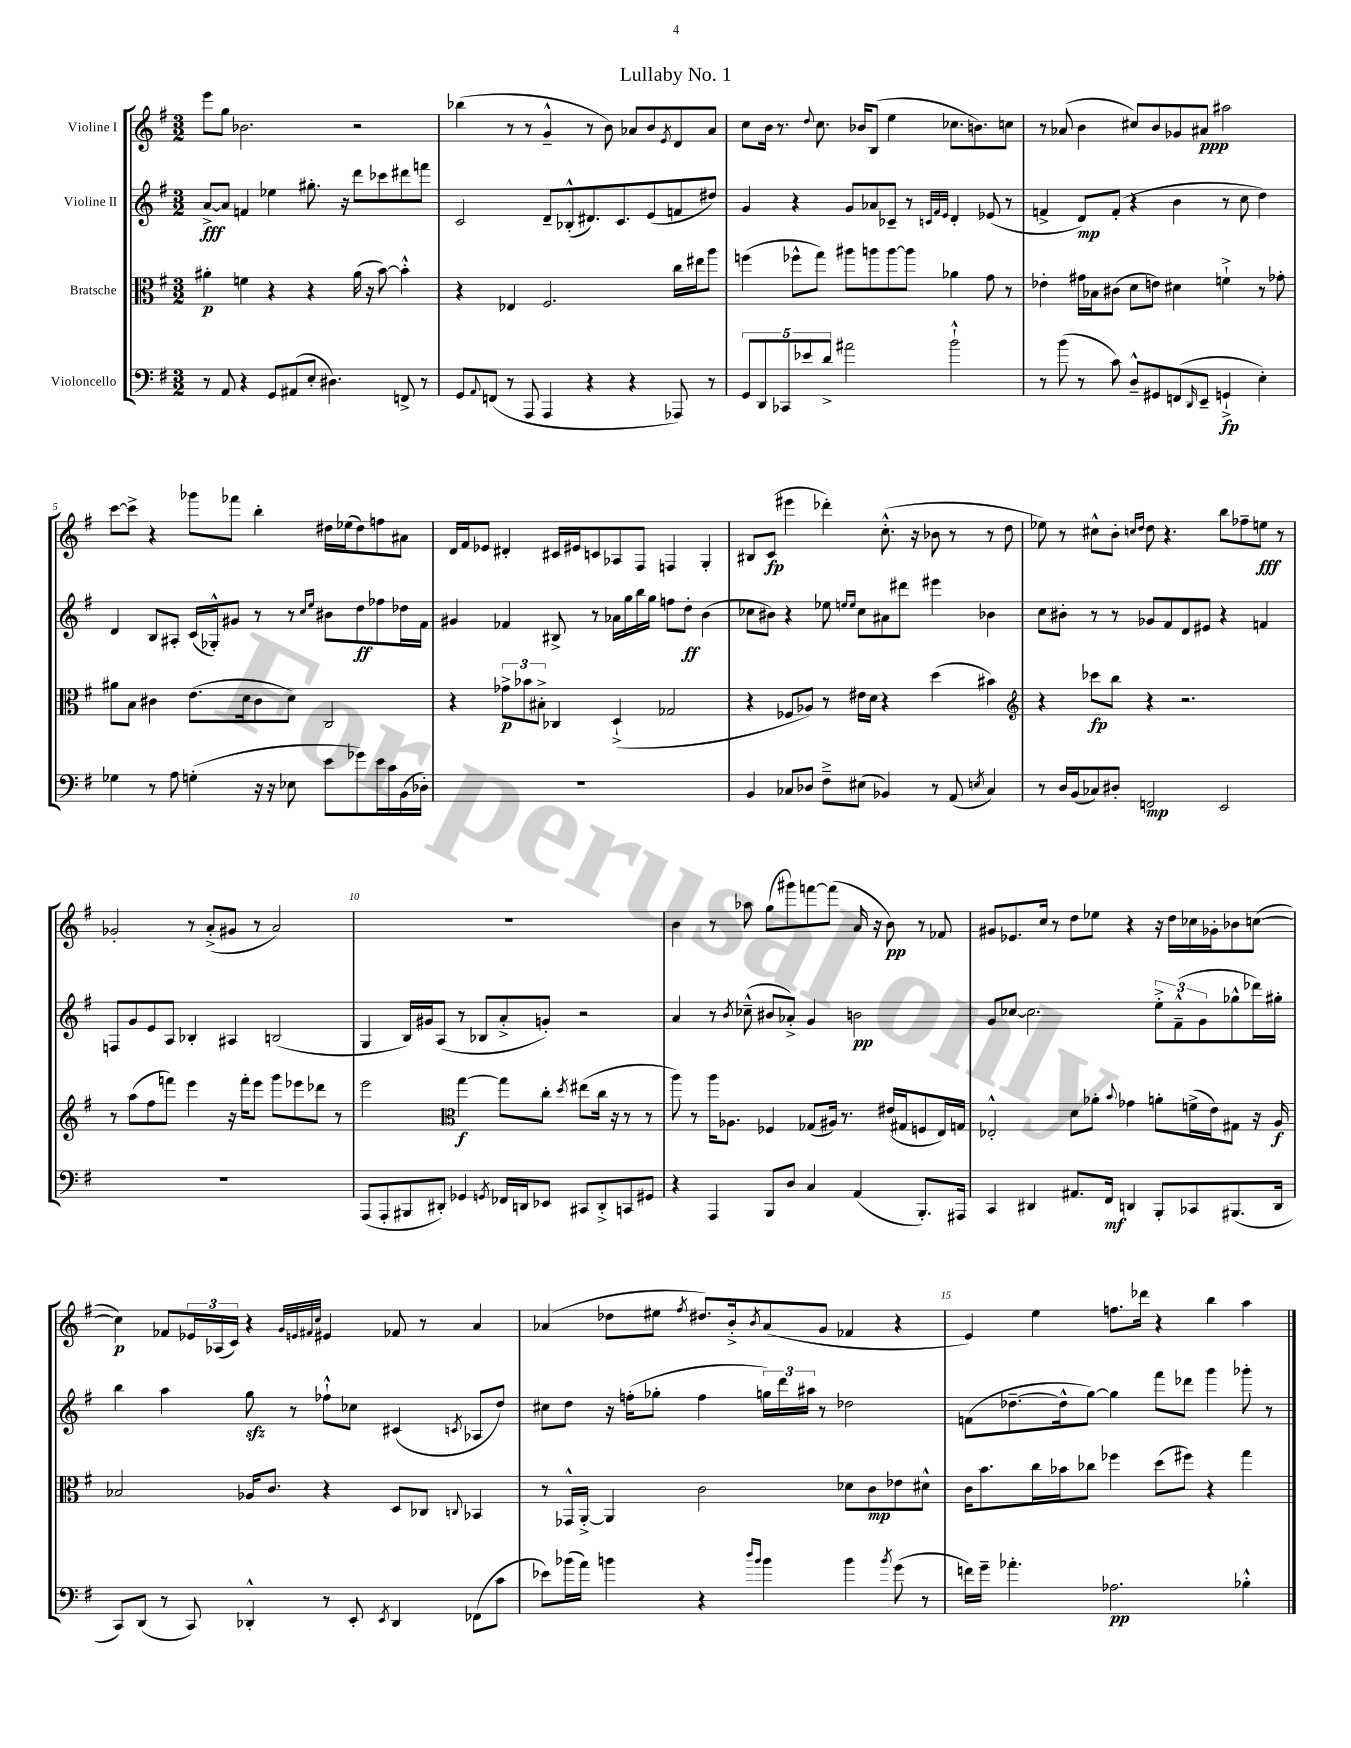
\header { title = "Lullaby No. 1" }
<<
\new StaffGroup <<
\new Staff = "s0" \with { instrumentName = "Violine I" } {
    \clef treble \key g \major \numericTimeSignature \time 3/2
    e'''8 g''8 bes'2. r2 |
    bes''4( r8 r8 g'4---^ r8 b'8) aes'8 b'8 \acciaccatura { e'8 } d'8 aes'8 |
    c''8 b'16 r8. \appoggiatura { d''8 } c''8. bes'16 b8( e''4 ces''8. b'8.) c''8 |
    r8 aes'8( b'4 cis''8) b'8 ges'8 ais'8\ppp ais''2 |
    c'''8~ c'''8-> r4 ges'''8 fes'''8 b''4-. dis''16 ees''16( dis''8) f''8 ais'8 |
    d'16 fis'16 ees'8 dis'4-. cis'16 eis'16 c'8 aes8 fis8 f4 g4-. |
    bis8 c'8\fp( eis'''4 des'''4-.) c''8.-.-^( r16 bes'8 r8 r8 d''8 |
    ees''8) r8 cis''8-^ b'8-. \grace { c''16 d''16 } d''8 r4. b''8 fes''8-- e''8\fff r8 |
    ges'2-. r8 a'8-.->( gis'8 r8 a'2) |
    R1. |
    b'4 r8 aes''8 g''8( gis'''8) f'''8~ f'''8( a'16 r16 b'8\pp) r8 fes'8 |
    gis'8 ees'8. c''16 r8 d''8 ees''8 r4 r16 d''16 ces''16 ges'16-. bes'8 c''8~( |
    c''4\p) fes'8 \tuplet 3/2 { ees'16 aes16( c'16) } r4 \grace { g'32 e'32 fis'32 c''32 } eis'4 fes'8 r8 a'4 |
    aes'4( des''8 eis''8 \acciaccatura { fis''8 } dis''8.) b'16-.-> \acciaccatura { b'8 } aes'8( g'8 fes'4 r4 |
    e'4) e''4 f''8. des'''16 r4 b''4 a''4 \bar "|." |
}
\new Staff = "s1" \with { instrumentName = "Violine II" } {
    \clef treble \key g \major \numericTimeSignature \time 3/2
    a'8~->\fff a'8 f'4 ees''4 gis''8.-. r16 d'''8 ces'''8 dis'''8 f'''8 |
    c'2 d'8-- bes8-.-^( dis'8.) c'8. e'8( f'8 dis''8) |
    g'4 r4 g'8 aes'8 ces'8-- r8 \grace { c'32 fis'32 e'32 } d'4-. ees'8( r8 |
    f'4-> d'8\mp) f'8-.( r4 b'4 r8 c''8 d''4) |
    d'4 b8 ais8-. c'16( ges16-.-^) gis'8 r8 r8 \grace { c''16 e''16 } bis'8 d''8\ff fes''8 des''16 fis'16 |
    gis'4 fes'4 bis8-> r8 aes'16 g''16 b''16 g''16 f''8 d''8-.\ff b'4( |
    ces''8 bis'8) r4 ees''8 \grace { e''16 e''16 } ces''8 ais'8 dis'''8 eis'''4 bes'4 |
    c''8 bis'8-. r8 r8 ges'8 fis'8 d'8 eis'8 r4 f'4 |
    f8 g'8 e'8 a8 bes4-. ais4 b2( |
    g4 b16) gis'16 a8( r8 bes8 a'8-.-> g'8-.) r2 |
    a'4 r8 \acciaccatura { b'8 } ces''8---^( bis'8 aes'8-.->) g'4 b'2\pp |
    g'8 ces''8~ ces''2. \tuplet 3/2 { e''8-.-> fis'8---^( g'8 } ges''8-^ des'''16) gis''16-. |
    b''4 a''4 g''8\sfz r8 fes''8-!-^ ces''8 cis'4( \acciaccatura { c'8 } aes8 d''8) |
    cis''8 d''8 r16 f''16-.( ges''8-. f''4 \tuplet 3/2 { g''16) d'''16 ais''16 } r8 des''2 |
    f'8( des''8.~-- des''16-^ g''8~) g''4 fis'''8 des'''8 g'''4 ges'''8-. r8 \bar "|." |
}
\new Staff = "s2" \with { instrumentName = "Bratsche" } {
    \clef alto \key g \major \numericTimeSignature \time 3/2
    ais'4-.\p f'4 r4 r4 ais'16( r16 b'8~) b'4-.-^ |
    r4 ees4 fis2. c''16 eis''16 a''8 |
    f''4( fes''8-^ g''8) ais''8 a''8 a''8~ a''8 aes'4 g'8 r8 |
    ees'4-. gis'16 bes16 cis'8( d'8 e'8) dis'4 f'4-!-> r8 ges'8-. |
    ais'8 b8 cis'4 e'8.( d'16 cis'8 d'8) c2 |
    r4 \tuplet 3/2 { ges'8->\p bes'8 bis8-.-> } ces4 d4-!->( ges2 |
    r4 fes8 aes8) r8 eis'16 d'16 r4 d''4( bis'4) |
    \clef treble r4 ces'''8\fp b''8 r4 r2. |
    r8 a''8( fis''8 f'''8) e'''4 r16 f'''16-. e'''8 g'''8 ees'''8 des'''8 r8 |
    e'''2 \clef alto g''4~\f g''8 c''8-. \acciaccatura { d''8 } eis''8( c''16 r16 r8 r8 |
    a''8) r8 a''16 aes8. fes4 ges8( ais16) r8. eis'16( gis16 f8 e16) g16 |
    ees2-.-^ d'8 aes'8-. \appoggiatura { b'8 } ges'4 a'8-. f'16->( e'16) gis8 r16 a16\f |
    bes2 aes16 c'8. r4 d8 ces8 \appoggiatura { c8 } bes,4 |
    r8 ges,16-^ a,16~-.-> a,4 c'2 des'8 c'8\mp ees'8 dis'8-^ |
    c'16 b'8. c''16 bes'16 ces''8 fes''4 d''8( fis''8) r4 g''4 \bar "|." |
}
\new Staff = "s3" \with { instrumentName = "Violoncello" } {
    \clef bass \key g \major \numericTimeSignature \time 3/2
    r8 a,8 r4 g,8 ais,8( e8-. dis4.) f,8-> r8 |
    g,8 \appoggiatura { a,8 } f,8( r8 a,,8 a,,4 r4 r4 aes,,8) r8 |
    \tuplet 5/4 { g,8 d,8 ces,8 ees'8 d'8-> } ais'2 b'2-!-^ |
    r8 b'8( r8 c'8) d8---^ gis,8 f,8( \grace { d,16 } e,8-- g,4-!->\fp e4-.) |
    ges4 r8 a8 g4-.( r16 r16 ees8 e'8 ges'8) e'16 c'16 b,16( des16-.) |
    R1. |
    b,4 ces8 des8 fis8---> eis8( bes,4) r8 a,8( \acciaccatura { e8 } ces4) |
    r8 d16 b,16( ces8) dis8-. f,2\mp e,2 |
    R1. |
    a,,8( a,,8-. bis,,8 dis,8-.) ges,4 \acciaccatura { g,8 } fes,16 d,16 ees,8 cis,8 d,8-.-> c,8 gis,8 |
    r4 a,,4 b,,8 d8 c4 a,4( b,,8.-.) ais,,16 |
    c,4 dis,4 ais,8. fis,16\mf d,4 b,,8-. ces,8 bis,,8.( d,16 |
    c,8) d,8( r8 c,8) des,4-.-^ r8 e,8-. \acciaccatura { e,8 } des,4 fes,8( c'8 |
    ees'8) bes'16( a'16) b'4 r4 \grace { d''16 b'16 } b'4 b'4 \acciaccatura { b'8 } g'8( r8 |
    f'16) g'16-- aes'4.-. aes2.\pp bes4-.-^ \bar "|." |
}
>>
>>
\layout { \context { \Score \override BarNumber.break-visibility = ##(#f #t #t) barNumberVisibility = #(every-nth-bar-number-visible 5) } }
